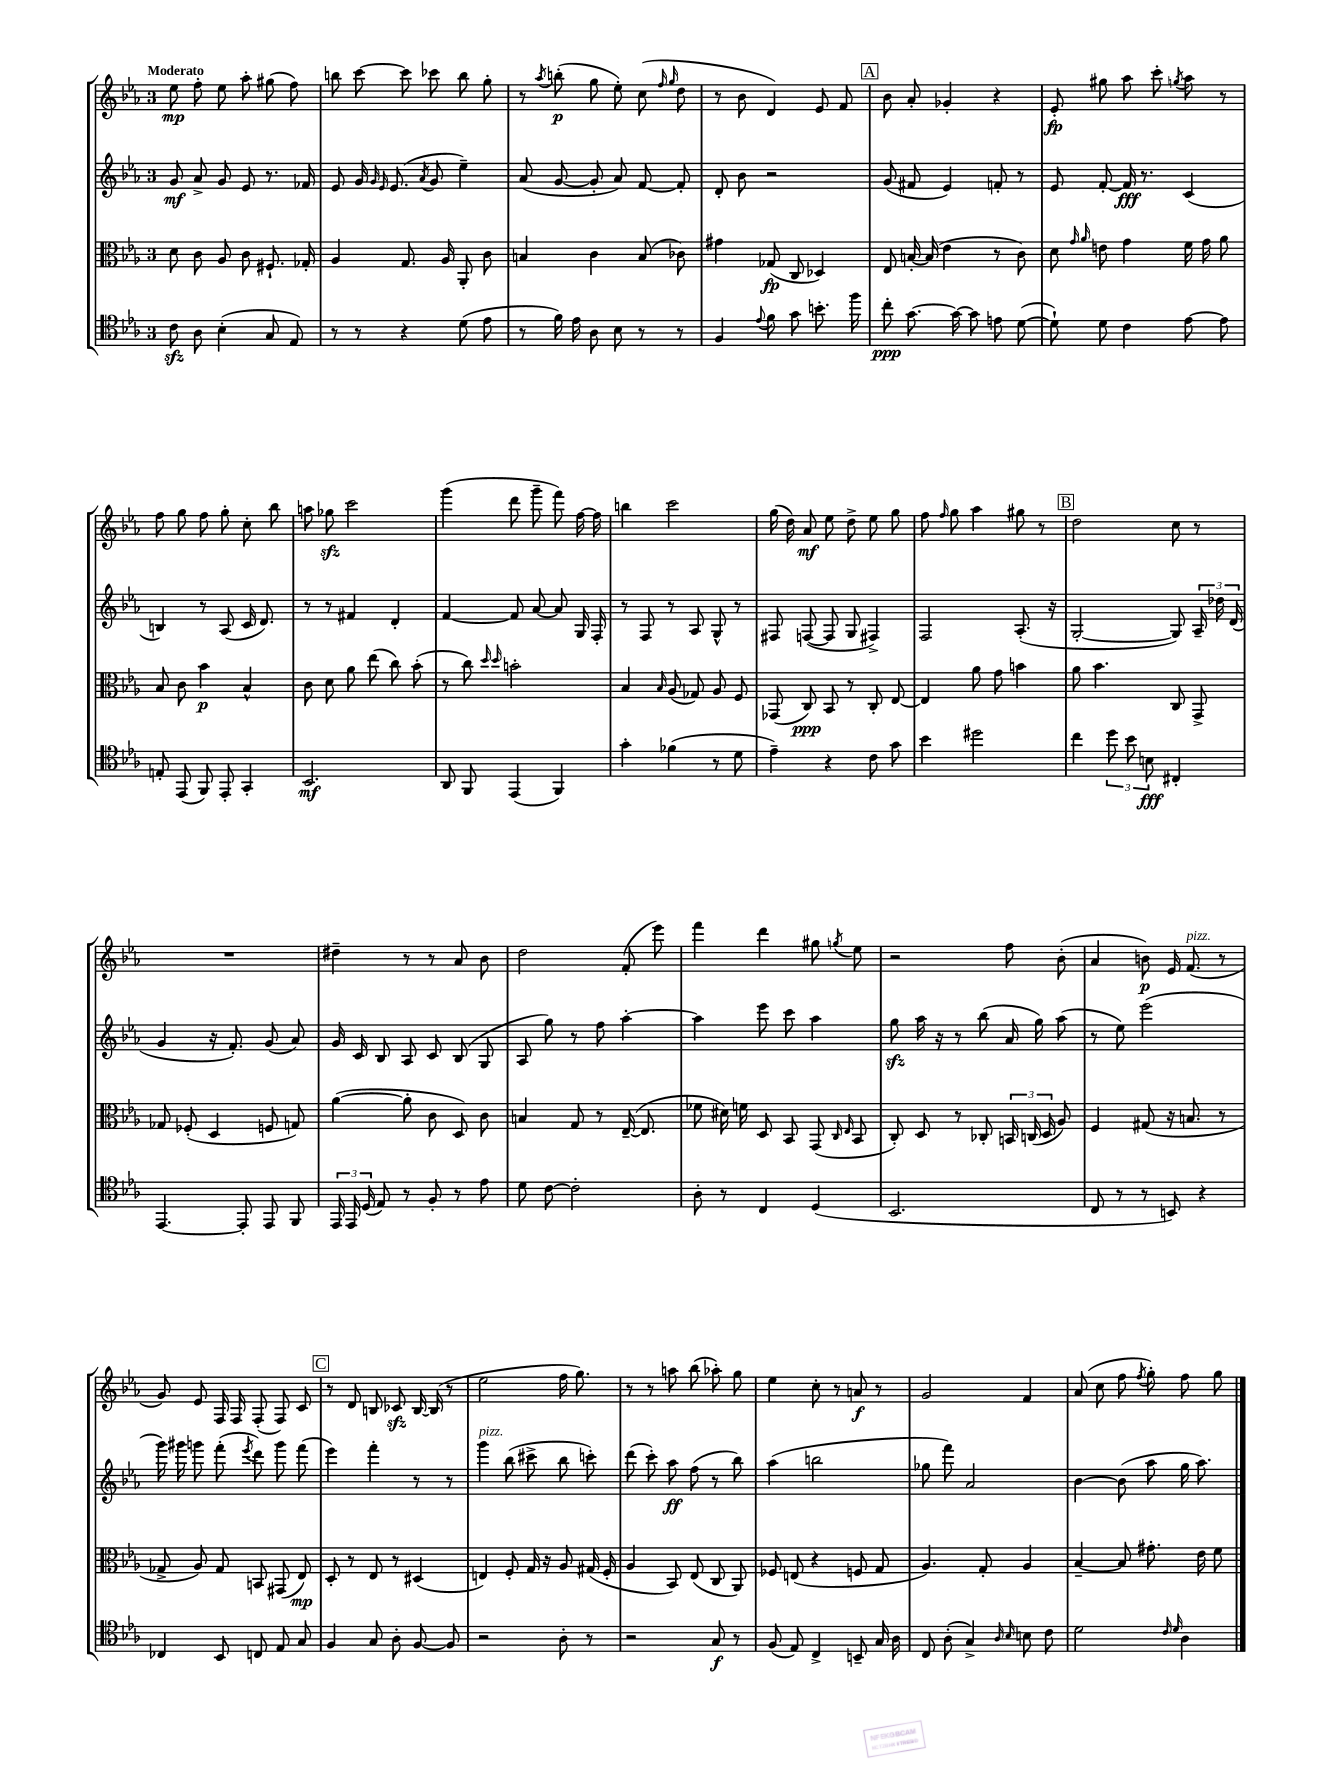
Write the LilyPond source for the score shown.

<<
\new StaffGroup <<
\new Staff = "s0" {
    \clef treble \key ees \major \once \override Staff.TimeSignature.style = #'single-digit \time 3/4 \tempo "Moderato"
    \autoBeamOff ees''8\mp f''8-. ees''8 aes''8-. gis''8( f''8) |
    b''8 c'''8~ c'''8 ces'''8 b''8 g''8-. |
    r8 \acciaccatura { aes''8 } b''8-.\p( g''8 ees''8-.) c''8( \grace { f''16 g''16 } d''8 |
    r8 bes'8 d'4) ees'8 f'8 |
    \mark \markup { \box "A" } bes'8 aes'8-. ges'4-. r4 |
    ees'8-.\fp gis''8 aes''8 c'''8-. \acciaccatura { g''8 } aes''8 r8 |
    f''8 g''8 f''8 g''8-. c''8-. bes''8 |
    a''8 ges''8\sfz c'''2 |
    g'''4( d'''8 g'''8-- f'''8) f''16~ f''16 |
    b''4 c'''2 |
    g''16( d''16) aes'8\mf ees''8 d''8-> ees''8 g''8 |
    f''8 \grace { f''16 } g''8 aes''4 gis''8 r8 |
    \mark \markup { \box "B" } d''2 c''8 r8 |
    R2. |
    dis''4-- r8 r8 aes'8 bes'8 |
    d''2 f'8-.( ees'''8) |
    f'''4 d'''4 gis''8 \acciaccatura { g''8 } ees''8 |
    r2 f''8 bes'8-.( |
    aes'4 b'8\p) ees'16 f'8.^\markup { \italic "pizz." }( r8 |
    g'8) ees'8 f16 f16 f8-.( f8) c'8 |
    \mark \markup { \box "C" } r8 d'8 b8 ces'8\sfz b16~ b16( r8 |
    ees''2 f''16 g''8.) |
    r8 r8 a''8 bes''8( aes''8-.) g''8 |
    ees''4 c''8-. r8 a'8\f r8 |
    g'2 f'4 |
    aes'8( c''8 f''8 \acciaccatura { f''8 } g''8-.) f''8 g''8 \bar "|." |
}
\new Staff = "s1" {
    \clef treble \key ees \major \once \override Staff.TimeSignature.style = #'single-digit \time 3/4
    \autoBeamOff g'8\mf aes'8-> g'8 ees'8 r8. fes'16 |
    ees'8 g'16 \grace { g'16 ees'16 } ees'8.( \acciaccatura { aes'8 } g'8 ees''4--) |
    aes'8( g'8~ g'8-. aes'8) f'8~ f'8-. |
    d'8-. bes'8 r2 |
    \mark \markup { \box "A" } g'8( fis'8 ees'4) f'8-. r8 |
    ees'8 f'8~-. f'16\fff r8. c'4( |
    b4) r8 aes8( c'16 d'8.) |
    r8 r8 fis'4 d'4-. |
    f'4~ f'8 aes'8~ aes'8 g16 f16-. |
    r8 f8 r8 aes8 g8-^ r8 |
    fis8 f8~( f8 g8 fis4->) |
    f2 aes8.-.( r16 |
    \mark \markup { \box "B" } g2~-. g8) \tuplet 3/2 { aes16-- des''16 d'16( } |
    g'4 r16 f'8.-.) g'8( aes'8) |
    g'16 c'16 bes8 aes8 c'8 bes8( g8 |
    aes8 g''8) r8 f''8 aes''4~-. |
    aes''4 ees'''8 c'''8 aes''4 |
    g''8\sfz aes''16 r16 r8 bes''8( aes'16 g''16) aes''8( |
    r8 ees''8) ees'''2( |
    g'''16) gis'''16 g'''8 f'''8-.( \acciaccatura { ees'''8 } d'''8) g'''8 f'''8( |
    \mark \markup { \box "C" } ees'''4) f'''4-. r8 r8 |
    g'''4^\markup { \italic "pizz." } bes''8( cis'''8-> bes''8 c'''8-.) |
    d'''8( c'''8-.) aes''8\ff f''8( r8 bes''8) |
    aes''4( b''2 |
    ges''8 f'''8) aes'2 |
    bes'4~ bes'8( aes''8 g''16 aes''8.) \bar "|." |
}
\new Staff = "s2" {
    \clef alto \key ees \major \once \override Staff.TimeSignature.style = #'single-digit \time 3/4
    \autoBeamOff d'8 c'8 aes8 c'8 fis8.-! ges16-. |
    aes4 g8. aes16 aes,8-. c'8 |
    b4 c'4 b8( ces'8) |
    gis'4 ges8\fp( c8 des4) |
    \mark \markup { \box "A" } ees8 b16~-. b16( ees'4 r8 c'8) |
    d'8 \grace { g'16 aes'16 } e'8 g'4 f'16 g'16 aes'8 |
    bes8 c'8 bes'4\p bes4-^ |
    c'8 d'8 aes'8 ees''8( c''8) bes'8-.( |
    r8 c''8) \grace { d''16 d''16 } b'2-. |
    bes4 \grace { bes16 } aes8( ges8) aes8 f8 |
    ges,8( c8\ppp) bes,8 r8 c8-. ees8~ |
    ees4 aes'8 g'8 b'4 |
    \mark \markup { \box "B" } aes'8 bes'4. c8 g,8-> |
    ges8 fes8-.( d4 f8 g8) |
    aes'4~( aes'8-. c'8 d8) c'8 |
    b4 g8 r8 ees16~--( ees8. |
    fes'8 dis'16) f'16 d8 bes,8 g,8( \grace { c16 ees16 } bes,8 |
    c8-.) d8 r8 ces8-. \tuplet 3/2 { b,16 c16( d16 } aes8) |
    f4 gis8( r16 b8. r8 |
    ges8-> aes8) ges8 b,8 gis,8( ees8\mp) |
    \mark \markup { \box "C" } d8-. r8 ees8 r8 dis4( |
    e4) f8-. g16 r16 aes8 gis16( f16-. |
    aes4 bes,8) ees8( c8 aes,8) |
    fes8 e8( r4 f8 g8 |
    aes4.) g8-. aes4 |
    bes4~-- bes8 gis'8.-. ees'16 f'8 \bar "|." |
}
\new Staff = "s3" {
    \clef tenor \key ees \major \once \override Staff.TimeSignature.style = #'single-digit \time 3/4
    \autoBeamOff c'8\sfz aes8 bes4-.( g8 ees8) |
    r8 r8 r4 d'8( ees'8 |
    r8 f'16) ees'16 aes8 bes8 r8 r8 |
    f4 \appoggiatura { ees'8 } f'8 g'8 b'8.-. f''16 |
    \mark \markup { \box "A" } c''8-.\ppp g'8.~ g'16~ g'8 e'8 d'8~( |
    d'8-!) d'8 c'4 ees'8~ ees'8 |
    e8-. ees,8( f,8) ees,8-. g,4-. |
    bes,2.\mf |
    aes,8 f,8 ees,4( f,4) |
    g'4-. fes'4( r8 d'8 |
    ees'4--) r4 c'8 g'8 |
    bes'4 dis''2 |
    \mark \markup { \box "B" } c''4 \tuplet 3/2 { d''8 bes'8 b8\fff } cis4-. |
    ees,4.~ ees,8-. ees,8 f,8 |
    \tuplet 3/2 { ees,16 ees,16 d16( } ees8) r8 f8-. r8 ees'8 |
    d'8 c'8~ c'2-. |
    aes8-. r8 c4 d4( |
    bes,2. |
    c8 r8 r8 b,8) r4 |
    ces4 bes,8 c8 ees8 g8 |
    \mark \markup { \box "C" } f4 g8 aes8-. f8~ f8 |
    r2 aes8-. r8 |
    r2 g8\f r8 |
    f8( ees8) c4-> b,8-- g16 aes16 |
    c8 aes8-.( g4->) \grace { aes16 bes16 } b8 c'8 |
    d'2 \grace { c'16 d'16 } aes4 \bar "|." |
}
>>
>>
\layout { \context { \Score \remove "Bar_number_engraver" } }
